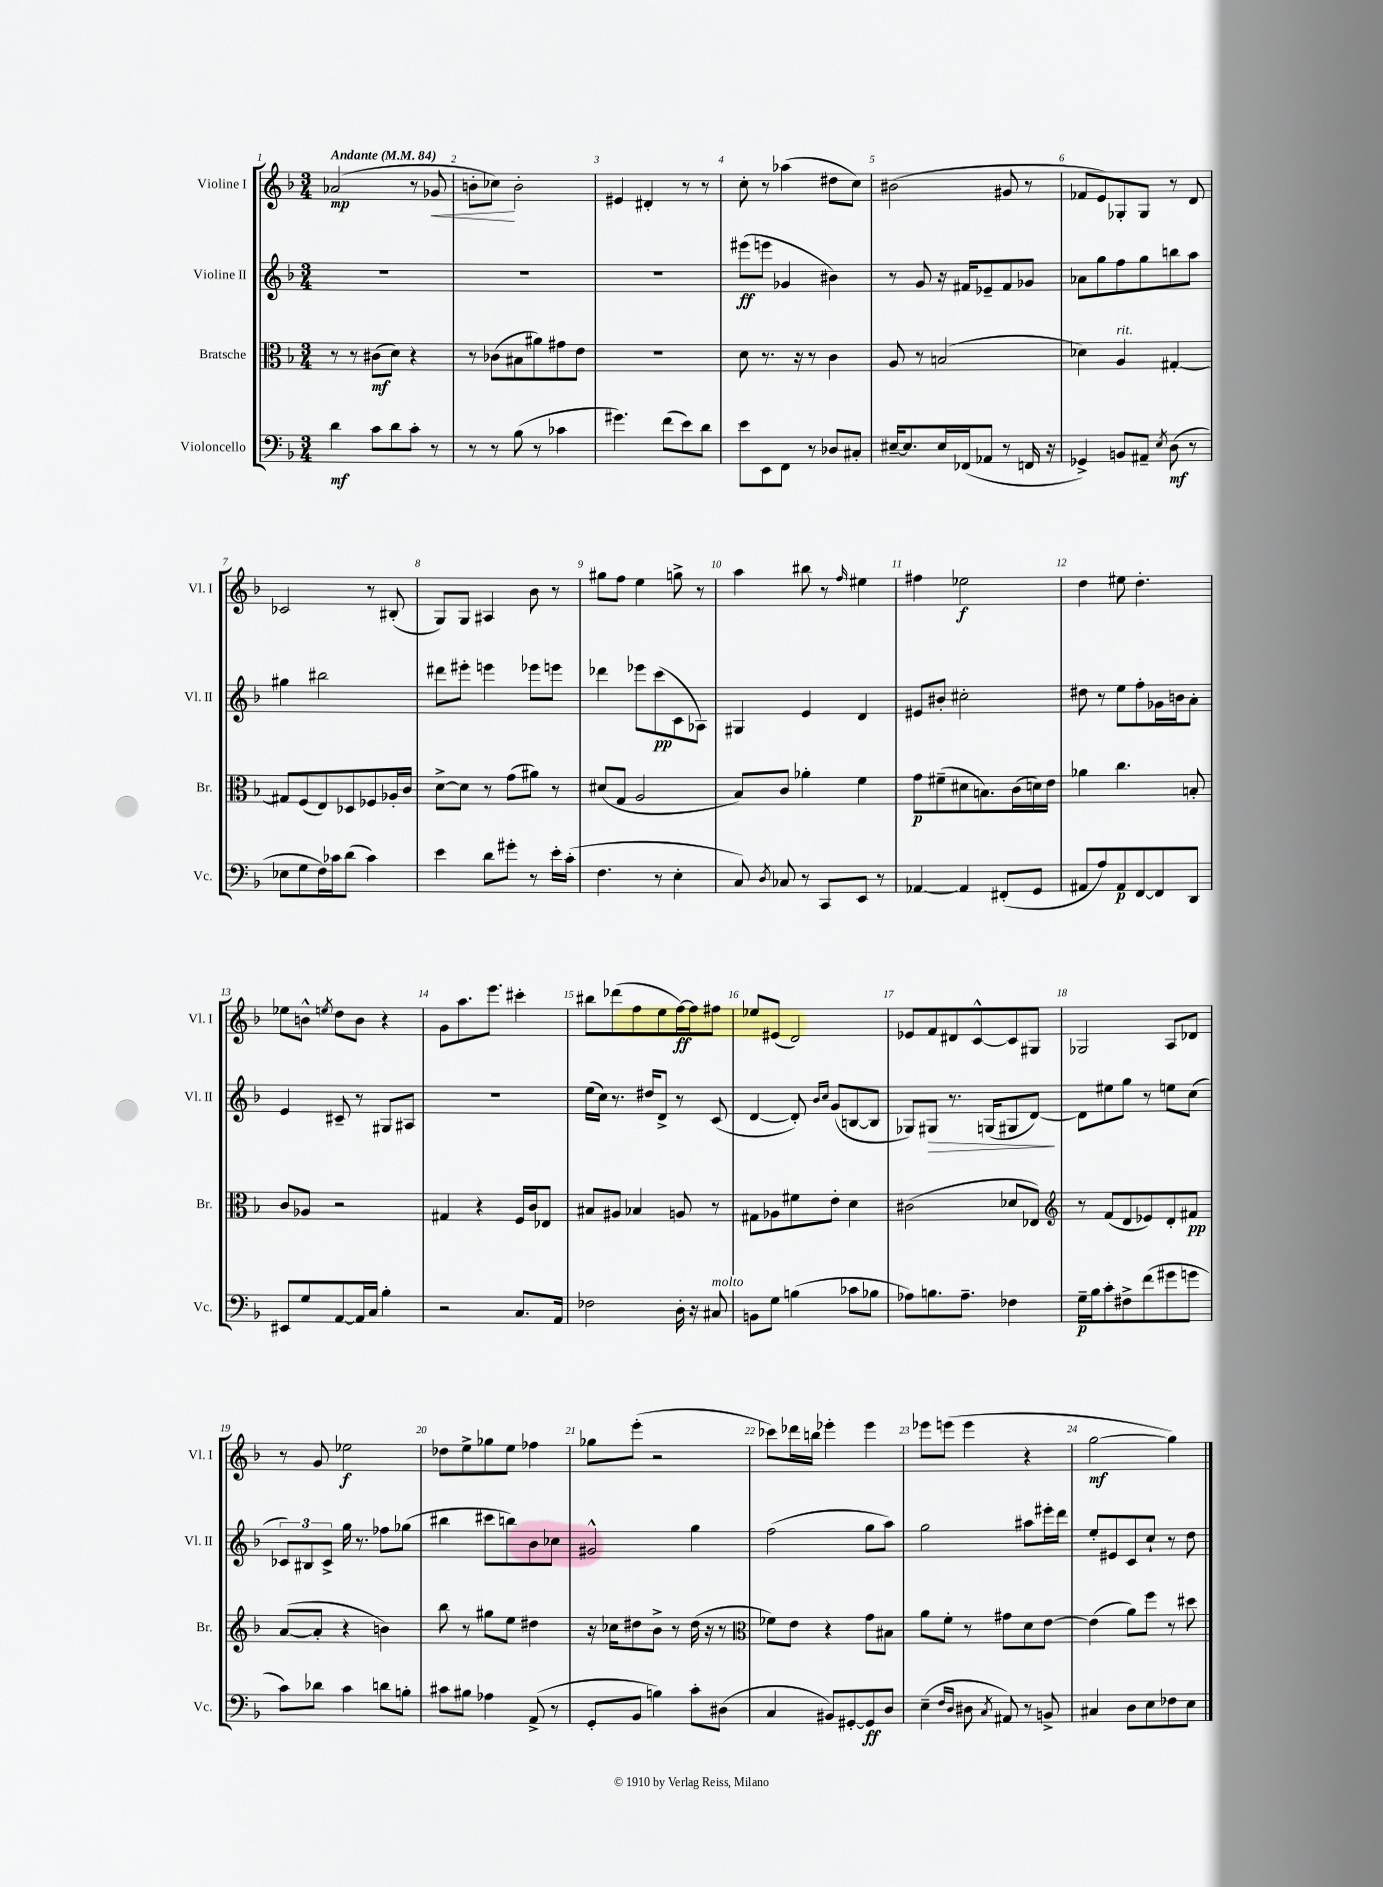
<<
\new StaffGroup <<
\new Staff = "s0" \with { instrumentName = "Violine I" shortInstrumentName = "Vl. I" } {
    \clef treble \key f \major \numericTimeSignature \time 3/4 \tempo "Andante" 4 = 84
    \autoBeamOff aes'2\mp( r8 ges'8\< |
    b'8[-. ces''8]\!) b'2-. |
    eis'4 dis'4-. r8 r8 |
    c''8-. r8 aes''4( dis''8[ c''8]) |
    bis'2( gis'8 r8 |
    fes'8[ e'8) ges8-. ges8] r8 d'8 |
    ces'2 r8 bis8-.( |
    g8[) g8] ais4 bes'8 r8 |
    gis''8[ f''8] e''4 g''8-> r8 |
    a''4 bis''8 r8 \grace { f''16 } eis''4 |
    fis''4 ees''2\f |
    d''4 eis''8 d''4.-. |
    ees''8[ b'8]-^ \acciaccatura { e''8 } d''8[ b'8] r4 |
    g'8[ a''8. e'''8.] cis'''4-. |
    bis''8[ des'''8( f''8 e''8 f''16~\ff) f''16 fis''8] |
    ees''8[ eis'8]( d'2) |
    ees'8[ f'8 dis'8 c'8~-^ c'8 gis8] |
    ges2 a8[ des'8] |
    r8 g'8 ees''2\f |
    des''8[ e''8-> ges''8 e''8] fes''4 |
    ges''8[ e'''8]-.( r2 |
    ces'''8[) des'''16 b''16] ees'''4-. ees'''4 |
    ees'''8[ e'''8]( e'''4 r4 |
    g''2~\mf g''4) \bar "|." |
}
\new Staff = "s1" \with { instrumentName = "Violine II" shortInstrumentName = "Vl. II" } {
    \clef treble \key f \major \numericTimeSignature \time 3/4
    \autoBeamOff R2. |
    R2. |
    R2. |
    eis'''8[\ff( e'''8] ges'4 bis'4) |
    r8 g'8 r16 fis'16[ ees'8-- fis'8 ges'8] |
    aes'8[ g''8 f''8 g''8 b''8 a''8] |
    gis''4 bis''2 |
    dis'''8[ eis'''8]-. e'''4 ees'''8[ e'''8] |
    des'''4 ees'''8[ c'''8\pp( c'8 aes8]) |
    gis4 e'4 d'4 |
    eis'8[ bis'8]-. cis''2-. |
    dis''8 r8 e''8[ f''8-. ges'16 b'16 a'8]-. |
    e'4 cis'8-- r8 gis8[ ais8] |
    R2. |
    e''16[( c''16]) r8. dis''16[ d'8]-> r8 c'8( |
    d'4~ d'8-.) \grace { bes'16[ c''16] } g'8[( b8~ b8] |
    ges8[) gis8]\> r8. g16[( gis8 d'8]~\!) |
    d'8[ eis''8 g''8] r8 e''8[ c''8]( |
    \tuplet 3/2 { ces'8[) bis8 ces'8]-> } g''16 r8. fes''8[ ges''8]( |
    bis''4 cis'''8[ b''8) bes'8 ces''8] |
    gis'2-^ g''4 |
    f''2( g''8[ a''8]) |
    g''2 ais''8[ eis'''16-. d'''16] |
    e''8[-. eis'8 c'8 c''8]-! r8 d''8 \bar "|." |
}
\new Staff = "s2" \with { instrumentName = "Bratsche" shortInstrumentName = "Br." } {
    \clef alto \key f \major \numericTimeSignature \time 3/4
    \autoBeamOff r8 r8 cis'8[\mf( d'8]) r4 |
    r8 ces'8[( bis8 ais'8) gis'8 e'8] |
    R2. |
    d'8 r8. r16 r8 c'4 |
    a8 r8 b2( |
    des'4) a4^\markup { \italic "rit." } gis4~-. |
    gis8[ f8( e8) des8 fes8 aes16-. c'16] |
    d'8[~-> d'8] r8 g'8[( ais'8]) r8 |
    dis'8[( g8] a2 |
    bes8[) c'8] aes'4-. f'4 |
    g'8[\p fis'8--( dis'8 b8.) c'16( d'16) e'16] |
    aes'4 c''4. b8-. |
    c'8[ aes8] r2 |
    gis4 r4 f16[ c'16 ees8] |
    bis8[ ais8] bes4 a8 r8 |
    gis8[ aes8 fis'8 e'8]-. d'4 |
    cis'2( des'8[ ees8]) |
    \clef treble r8 f'8[( d'8 ees'8) d'8-. fis'8]\pp |
    a'8[~( a'8]-. r4 b'4) |
    bes''8 r8 gis''8[ e''8] dis''4 |
    r16 ces''16[ dis''8 bes'8]-> r8 dis''16( r16 r8 |
    \clef alto fes'8[) e'8] r4 g'8[ bis8] |
    a'8[ f'8]-. r8 gis'8[ d'8 e'8]~ |
    e'4( a'8[) f''8] r8 dis''8 \bar "|." |
}
\new Staff = "s3" \with { instrumentName = "Violoncello" shortInstrumentName = "Vc." } {
    \clef bass \key f \major \numericTimeSignature \time 3/4
    \autoBeamOff d'4\mf c'8[ d'8 c'8]-. r8 |
    r8 r8 bes8( r8 ces'4 |
    gis'4.) f'8[( e'8) d'8] |
    e'8[ e,8 f,8] r8 des8[ cis8]-. |
    eis16[~-- eis8. eis16 fes,16( aes,8] r8 f,16 r16 |
    ges,4->) b,8[ ais,8]-- \acciaccatura { e8 } d8\mf( r8 |
    ees8[ g8 f16) ces'16 d'8]( ces'4) |
    e'4 d'8[ gis'8]-. r8 e'16[-. c'16]-.( |
    f4. r8 e4-. |
    c8) \acciaccatura { d8 } ces8 r8 c,8[ e,8] r8 |
    aes,4~ aes,4 fis,8[-.( g,8] |
    ais,8[ a8) ais,8\p f,8~ f,8 d,8] |
    eis,8[ g8 a,8~ a,16 c16] bes4-. |
    r2 c8.[ a,16] |
    fes2 d16-. r16 cis8^\markup { \italic "molto" } |
    b,8[ g8] b4( ces'8[ bes8] |
    aes8[) b8. aes8.]-- fes4 |
    g16[--\p bes16 c'8-. fis8-> f'8( gis'8 g'8] |
    c'8[) des'8] c'4 d'8[ b8]-. |
    cis'8[ bis8] aes4 a,8->( r8 |
    g,8[-. bes,8] b4) c'8[-. dis8]( |
    c4 bis,8[) gis,8~-. gis,8\ff d8] |
    e4--( \grace { f16[ d16] } dis8 \acciaccatura { c8 } ais,8) r8 b,8-> |
    cis4 d8[ e8 fes8 e8] \bar "|." |
}
>>
>>
\layout { \context { \Score \override BarNumber.break-visibility = ##(#f #t #t) barNumberVisibility = #all-bar-numbers-visible } }
